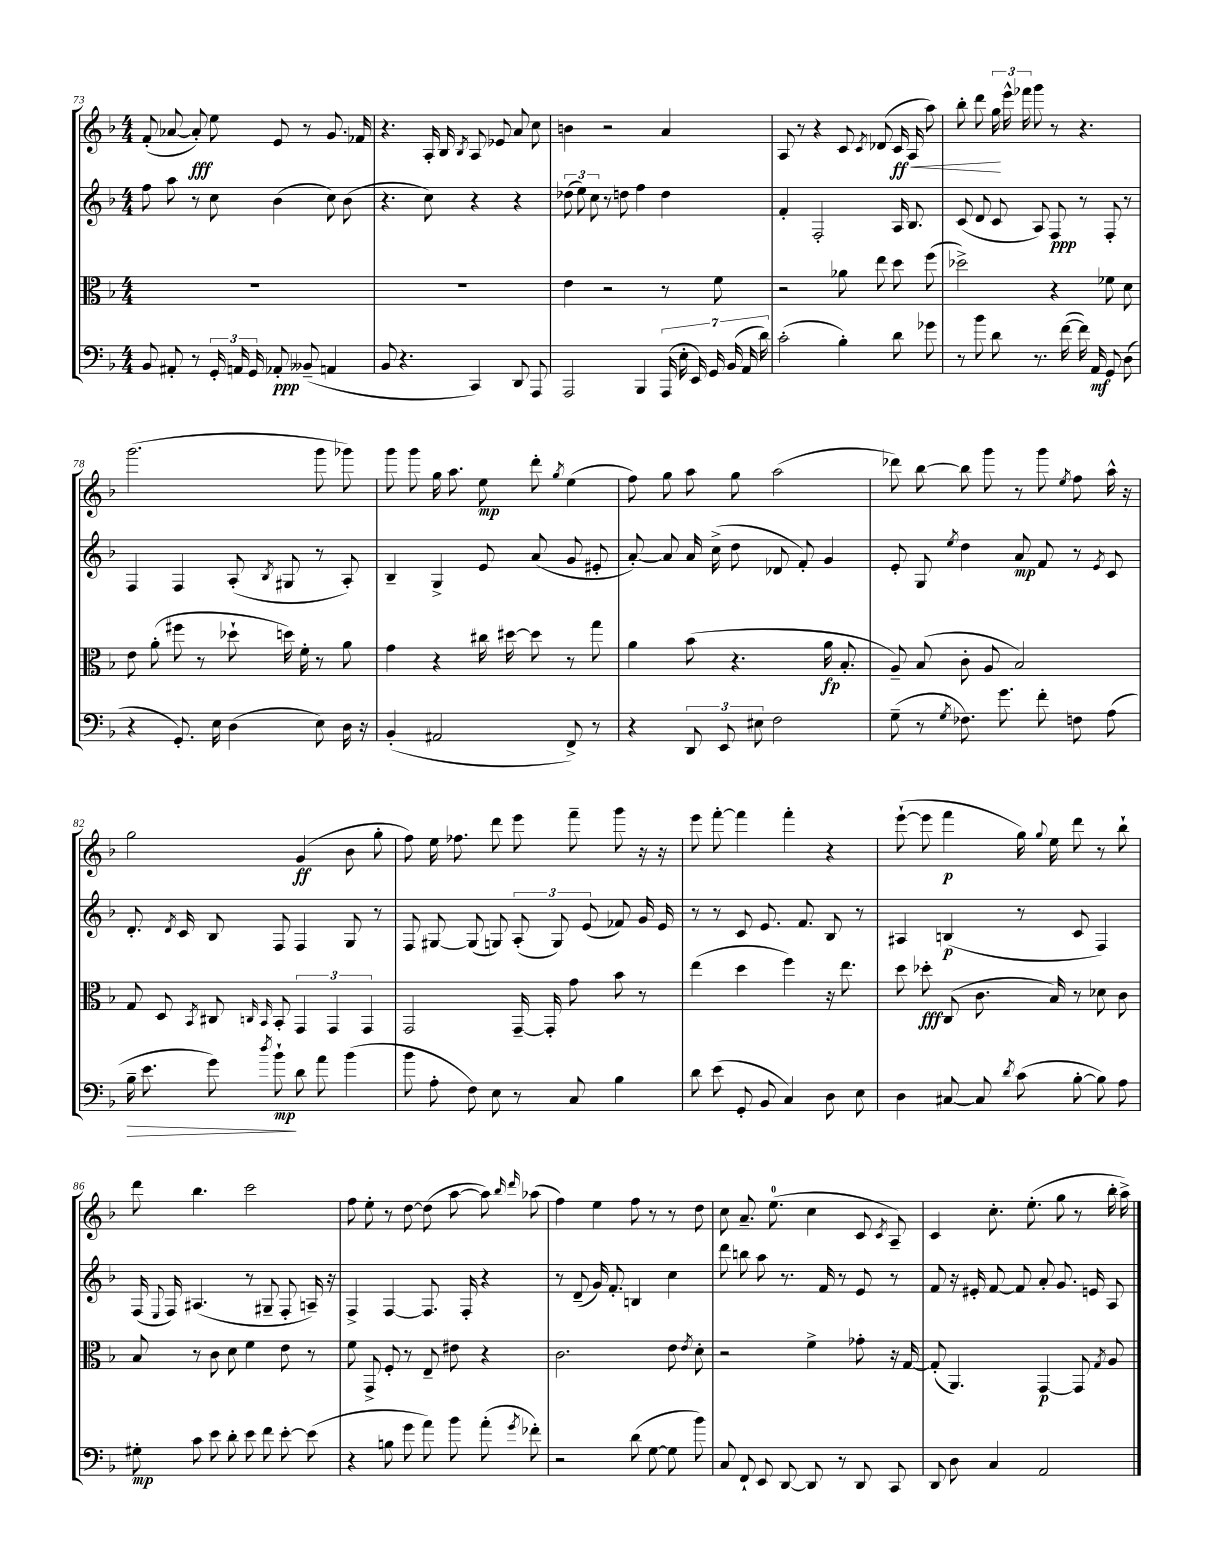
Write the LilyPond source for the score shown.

<<
\new StaffGroup <<
\new Staff = "s0" {
    \clef treble \key f \major \numericTimeSignature \time 4/4
    \autoBeamOff f'8-.( aes'8~ aes'8-.\fff) e''8 e'8 r8 g'8. fes'16 |
    r4. a16-. bes16 \acciaccatura { bes8 } a8 ees'8 a'8 c''8 |
    b'4 r2 a'4 |
    a8 r8 r4 c'8 \acciaccatura { c'8 } des'8( c'16\ff\< a16 a''8) |
    bes''8-. d'''8 \tuplet 3/2 { g''16\! e'''16-^ fes'''16 } g'''8 r8 r4. |
    g'''2.( g'''8 ges'''8) |
    g'''8 g'''8 g''16 a''8. e''8\mp d'''8-. \acciaccatura { g''8 } e''4( |
    f''8) g''8 a''8 g''8 a''2( |
    des'''8) bes''8~ bes''8 g'''8 r8 g'''8 \acciaccatura { e''8 } f''8 a''16-^ r16 |
    g''2 g'4\ff( bes'8 g''8-. |
    f''8) e''16 fes''8. d'''8 e'''8 f'''8-- g'''8 r16 r16 |
    e'''8 f'''8~-. f'''4 f'''4-. r4 |
    e'''8~-!( e'''8 f'''4\p g''16) \appoggiatura { g''8 } e''16 d'''8 r8 bes''8-! |
    d'''8 bes''4. c'''2 |
    f''8 e''8-. r8 d''8~ d''8( a''8~ a''8) \grace { bes''16 d'''16 } aes''8( |
    f''4) e''4 f''8 r8 r8 d''8 |
    c''8 a'8.-- e''8.-0( c''4 c'8 \acciaccatura { c'8 } a8--) |
    c'4 c''8.-. e''8.-.( g''8 r8 bes''16-. a''16->) \bar "|." |
}
\new Staff = "s1" {
    \clef treble \key f \major \numericTimeSignature \time 4/4
    \autoBeamOff f''8 a''8 r8 c''8 bes'4( c''8) bes'8( |
    r4. c''8) r4 r4 |
    \tuplet 3/2 { des''8( e''8) c''8 } r8 d''8 f''4 d''4 |
    f'4-. f2-. a16 bes8. |
    c'8( d'8 c'8 a8) f8\ppp r8 f8-. r8 |
    f4 f4 a8-.( \acciaccatura { bes8 } gis8 r8 a8-.) |
    bes4-- g4-> e'8 a'8( g'8 eis'8-. |
    a'8~-.) a'8 a'16 c''16->( d''8 des'8 f'8-.) g'4 |
    e'8-. g8 \acciaccatura { e''8 } d''4 a'8\mp f'8 r8 \acciaccatura { e'8 } c'8 |
    d'8.-. \acciaccatura { d'8 } c'16 bes8 f8 f4 g8 r8 |
    f8 gis8~ gis8( g8) \tuplet 3/2 { a8-.( g8) e'8( } fes'8) g'16 e'16 |
    r8 r8 c'8 e'8. f'8. bes8 r8 |
    ais4 b4\p( r8 c'8 f4) |
    f16( \appoggiatura { e8 } f16) ais4.( r8 gis8-- f8-. a16--) r16 |
    f4-> f4~ f8. f16-. r4 |
    r8 d'8--( g'16) f'8.-. b4 c''4 |
    d'''8 b''8 a''8 r8. f'16 r8 e'8 r8 |
    f'8 r16 eis'16-. f'8~ f'8 a'8-. g'8. e'16 a8 \bar "|." |
}
\new Staff = "s2" {
    \clef alto \key f \major \numericTimeSignature \time 4/4
    \autoBeamOff R1 |
    R1 |
    e'4 r2 r8 f'8 |
    r2 aes'8 e''8 d''8 f''8( |
    des''2->) r4 fes'8 d'8 |
    e'8 a'8-.( fis''8 r8 des''8-! d''16) f'16-. r8 a'8 |
    g'4 r4 cis''16 dis''16~ dis''8 r8 g''8 |
    a'4 bes'8( r4. a'16\fp bes8.-. |
    a8--) bes8( c'8-. a8 bes2) |
    g8 d8 \acciaccatura { bes,8 } cis8 \grace { c16 bes,16 } bes,8-. \tuplet 3/2 { g,4 g,4 g,4 } |
    g,2 g,16~-- g,16-. g'8 bes'8 r8 |
    e''4( d''4 f''4) r16 e''8. |
    d''8 des''8-.\fff c8( c'8. bes16) r8 des'8 c'8 |
    bes8 r8 c'8 d'8 f'4 e'8 r8 |
    f'8 g,8-> f8-. r8 e8-- eis'8 r4 |
    c'2. e'8 \acciaccatura { e'8 } d'8-. |
    r2 f'4-> ges'8-. r16 g16~ |
    g8-.( a,4.) g,4~\p g,8 \acciaccatura { g8 } a8 \bar "|." |
}
\new Staff = "s3" {
    \clef bass \key f \major \numericTimeSignature \time 4/4
    \autoBeamOff bes,8 ais,8-. r8 \tuplet 3/2 { g,16-. a,16 g,16 } aes,8-.\ppp beses,8--( a,4 |
    bes,8 r4. c,4) d,8 a,,8 |
    a,,2 bes,,4 \tuplet 7/4 { a,,16( e16-. e,16) g,16 bes,16( a,16 d'16) } |
    c'2-.( bes4-.) d'8 ges'8 |
    r8 bes'8 d'8 r8. f'16~( f'16) a,16\mf g,8 d8( |
    r4 g,8.-.) e16 d4( e8) d16 r16 |
    bes,4-.( ais,2 f,8->) r8 |
    r4 \tuplet 3/2 { d,8 e,8 eis8 } f2 |
    g8--( r8 \acciaccatura { g8 } fes8.) g'8. f'8-. f8 a8( |
    bes16--\> e'8. g'8) \acciaccatura { d''8 } bes'8-!\mp\! d'8 a'8 bes'4( |
    bes'8 a8-. f8) e8 r8 c8 bes4 |
    d'8 e'8( g,8-. bes,8 c4) d8 e8 |
    d4 cis8~ cis8 \acciaccatura { d'8 } c'8( bes8~-. bes8) a8 |
    gis8-.\mp c'8 e'8 d'8-. e'8 f'8 e'8~-. e'8( |
    r4 b8 g'8 a'8) bes'8 a'8-.( \acciaccatura { g'8 } fes'8-.) |
    r2 d'8( g8~ g8 bes'8) |
    c8 f,8-! e,8 d,8~ d,8 r8 d,8 c,8 |
    d,8 d8 c4 a,2 \bar "|." |
}
>>
>>
\layout { \context { \Score currentBarNumber = #73 } }
